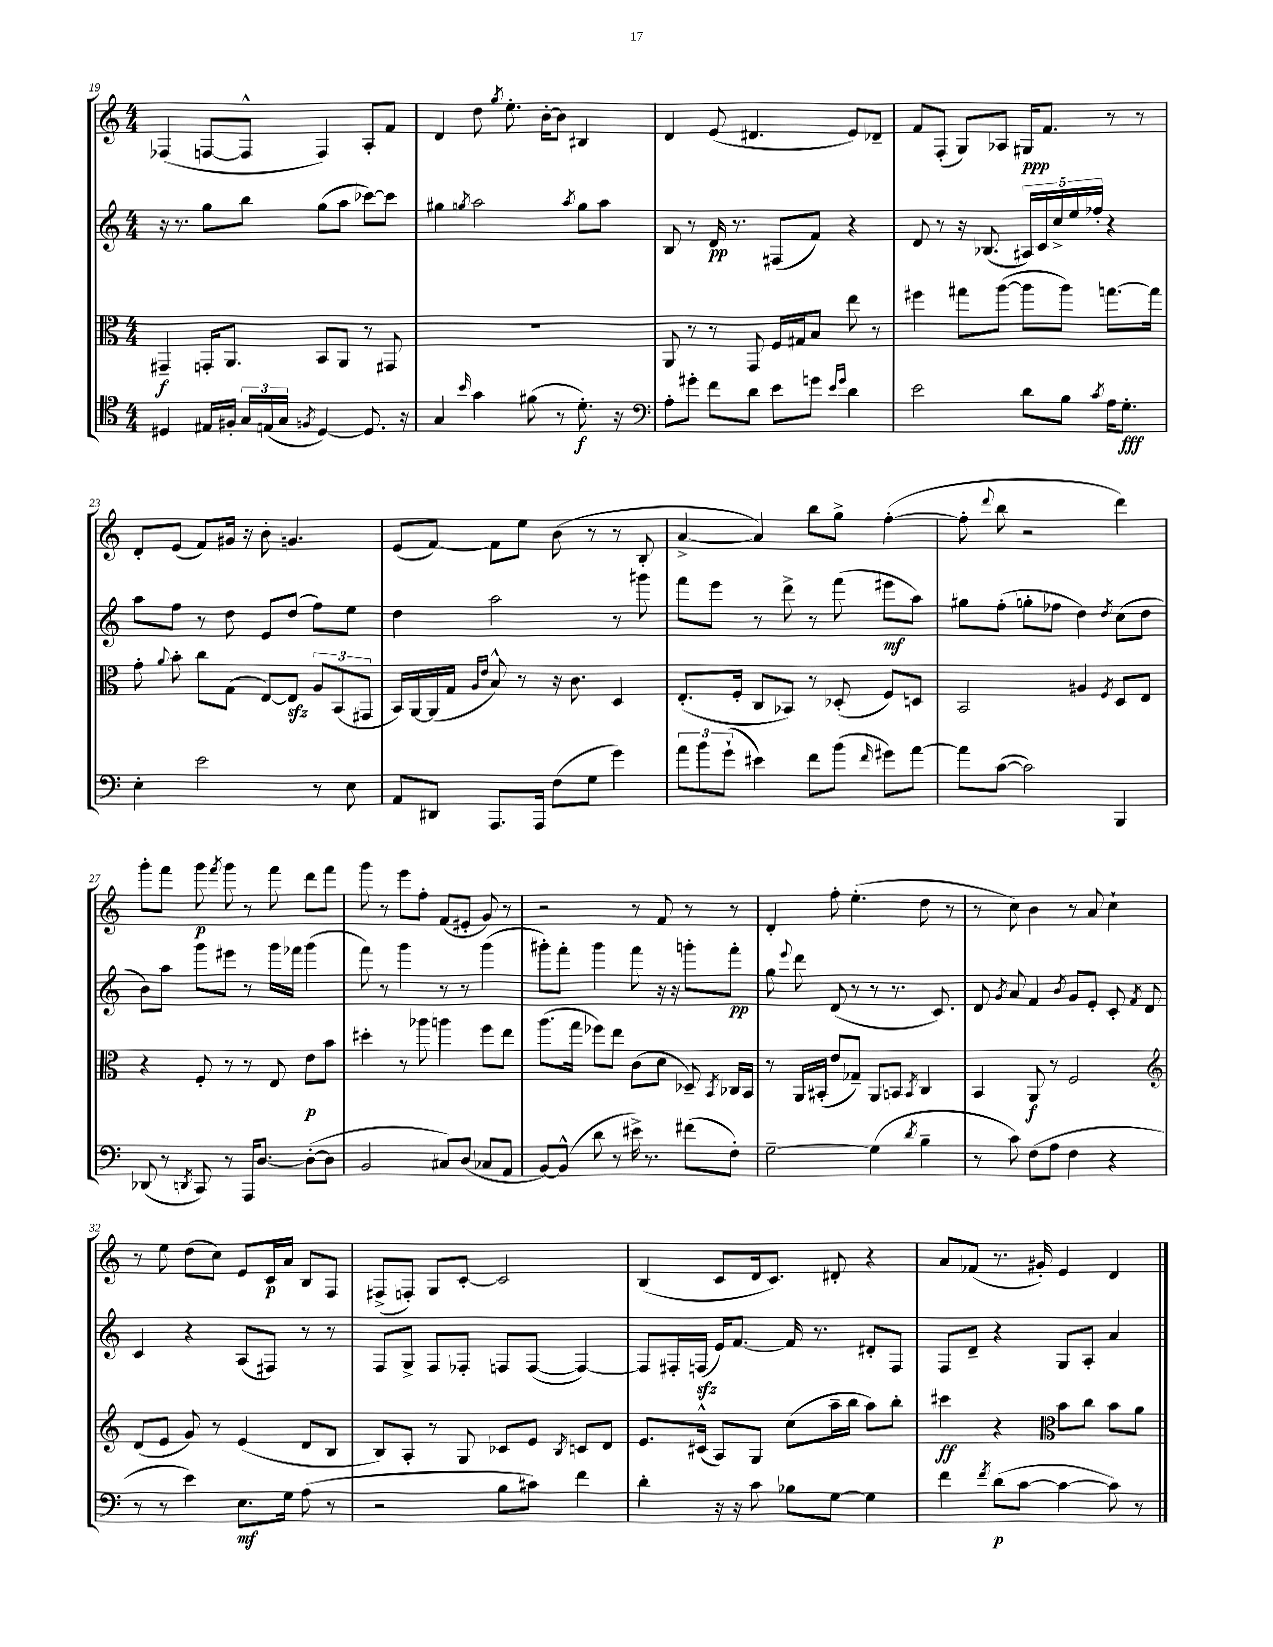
<<
\new StaffGroup <<
\new Staff = "s0" {
    \clef treble \key c \major \numericTimeSignature \time 4/4
    \autoBeamOff fes4( f8[~ f8]-^ f4) a8[-. f'8] |
    d'4 d''8 \acciaccatura { g''8 } e''8.-. b'16[~-. b'8] bis4 |
    d'4 e'8( dis'4. e'8[) des'8]-- |
    f'8[ f8]-.( g8[) aes8] gis16[\ppp f'8.] r8 r8 |
    d'8[-. e'8]( f'8[) gis'16] r16 b'8-. g'4. |
    e'8[( f'8]~) f'8[ e''8] b'8( r8 r8 b8-. |
    a'4~-> a'4) b''8[ g''8]-> f''4~-.( |
    f''8-. \appoggiatura { d'''8 } b''8 r2 d'''4) |
    g'''8[-. f'''8] g'''8\p \acciaccatura { f'''8 } g'''8 r8 f'''8 d'''8[ f'''8] |
    g'''8 r8 e'''8[ f''8]-. f'8[( eis'8]-. g'8) r8 |
    r2 r8 f'8 r8 r8 |
    d'4-. f''8-. e''4.-.( d''8 r8 |
    r8 c''8) b'4 r8 a'8 c''4-! |
    r8 e''8 d''8[( c''8]) e'8[ c'16\p a'16] b8[ f8] |
    fis8[->( f8]-.) g8[ c'8]~-. c'2 |
    b4( c'8[ d'16 c'8.]) dis'8-. r4 |
    a'8[ fes'8]( r8. gis'16-.) e'4 d'4 \bar "|." |
}
\new Staff = "s1" {
    \clef treble \key c \major \numericTimeSignature \time 4/4
    \autoBeamOff r16 r8. g''8[ b''8] g''8[( a''8] ces'''8[~) ces'''8] |
    gis''4 \acciaccatura { g''8 } a''2 \acciaccatura { a''8 } g''8[ a''8] |
    b8 r8 d'16\pp r8. fis8[( f'8]) r4 |
    d'8 r8 r16 bes8.( \tuplet 5/4 { ais16[) c'16 c''16-> e''16 fes''16]-. } r4 |
    a''8[ f''8] r8 d''8 e'8[ d''8]( f''8[) e''8] |
    d''4 a''2 r8 gis'''8 |
    f'''8[ e'''8] r8 d'''8-> r8 f'''8( eis'''8[\mf a''8]) |
    gis''8[ f''8]-.( g''8[-. fes''8] d''4) \acciaccatura { d''8 } c''8[( d''8] |
    b'8[) a''8] g'''8[ eis'''8] r8 g'''16[ fes'''16] g'''4( |
    f'''8) r8 g'''4 r8 r8 g'''4( |
    gis'''8[-.) f'''8]-. gis'''4 f'''8 r16 r16 g'''8[-. f'''8]-.\pp |
    g''8 \appoggiatura { e'''8 } d'''8 d'8( r8 r8 r8. c'8.) |
    d'8 \acciaccatura { g'8 } a'8 f'4 \acciaccatura { b'8 } g'8[ e'8]-. c'8-. \acciaccatura { f'8 } d'8 |
    c'4 r4 a8[( fis8]) r8 r8 |
    f8[ g8]-> f8[ fes8]-. f8[ f8]~( f4~) |
    f8[ fis16-. f16]\sfz( e'16[) f'8.]~ f'16 r8. dis'8[-. f8] |
    f8[ d'8]-- r4 g8[ a8]-. a'4 \bar "|." |
}
\new Staff = "s2" {
    \clef alto \key c \major \numericTimeSignature \time 4/4
    \autoBeamOff gis,4--\f g,16[-. a,8.] b,8[ a,8] r8 gis,8 |
    R1 |
    a,8 r8 r8 g,8 f16[ gis16 b8] e''8 r8 |
    fis''4 gis''8[ a''8]~( a''8[ a''8]) g''8.[~ g''16] |
    g'8-. \appoggiatura { a'8 } b'8-. c''8[ g8]( e8[~) e8]\sfz \tuplet 3/2 { a8[ b,8( gis,8] } |
    b,16[) a,16~ a,16( g16] \grace { a16[ e'16] } b8-^) r8 r16 c'8. d4 |
    e8.[-.( f16]-. c8[ bes,8]) r8 des8-.( f8[) d8] |
    b,2 ais4 \acciaccatura { f8 } d8[ e8] |
    r4 f8-. r8 r8 e8 e'8[\p b'8] |
    dis''4-. r8 aes''8 a''4 f''8[ e''8] |
    a''8.[( g''16] fes''8[) e''8] c'8[( d'8] des8--) \acciaccatura { b,8 } ces16[ b,16] |
    r8 a,16[ bis,16]-.( e'8[ ges8]--) a,8[ b,8] \acciaccatura { b,8 } c4 |
    b,4 a,8\f r8 f2 |
    \clef treble d'8[( e'8] g'8) r8 e'4( d'8[ b8] |
    b8[) a8]-. r8 g8 ces'8[ e'8] \acciaccatura { b8 } c'8[ d'8] |
    e'8.[ cis'16]-^( a8[) g8] c''8[( a''16-- b''16] a''8[) b''8]-. |
    cis'''4\ff r4 \clef alto b'8[ c''8] b'8[ a'8] \bar "|." |
}
\new Staff = "s3" {
    \clef tenor \key c \major \numericTimeSignature \time 4/4
    \autoBeamOff dis4 eis16[ fis16]-. \tuplet 3/2 { g16[ e16( g16] } \acciaccatura { f8 } dis4~) dis8. r16 |
    g4 \grace { b'16 } g'4 fis'8( r8 d'8.-.\f) r16 |
    \clef bass a8[-. gis'8]-. f'8[ d'8] e'8[ g'8] \grace { e'16[ g'16] } d'4 |
    e'2 d'8[ b8] \acciaccatura { c'8 } a16[ g8.]-.\fff |
    e4-. e'2 r8 e8 |
    a,8[ dis,8] a,,8.[ a,,16] f8[( g8] g'4) |
    \tuplet 3/2 { a'8[ b'8 g'8]-!( } eis'4) f'8[ b'8]( \grace { f'16 } gis'8[) a'8]~ |
    a'8[ c'8]~( c'2) b,,4 |
    des,8( r8 \acciaccatura { d,8 } c,8) r8 a,,16[ d8.]~ d8[~-.( d8] |
    b,2 cis8[) d8]( ces8[ a,8] |
    b,8[~) b,8]-^( d'8 r8 eis'16->) r8. fis'8[( f8]-.) |
    g2~-- g4( \acciaccatura { d'8 } b4-- |
    r8 c'8) f8[( a8] f4 r4 |
    r8 r8 e'4) e8.[\mf g16] a8( r8 |
    r2 b8[ cis'8]) f'4 |
    d'4-. r16 r16 c'8 bes8[ g8]~ g4 |
    f'4 \acciaccatura { f'8 } d'8[\p( c'8]~ c'4~ c'8) r8 \bar "|." |
}
>>
>>
\layout { \context { \Score currentBarNumber = #19 } }
